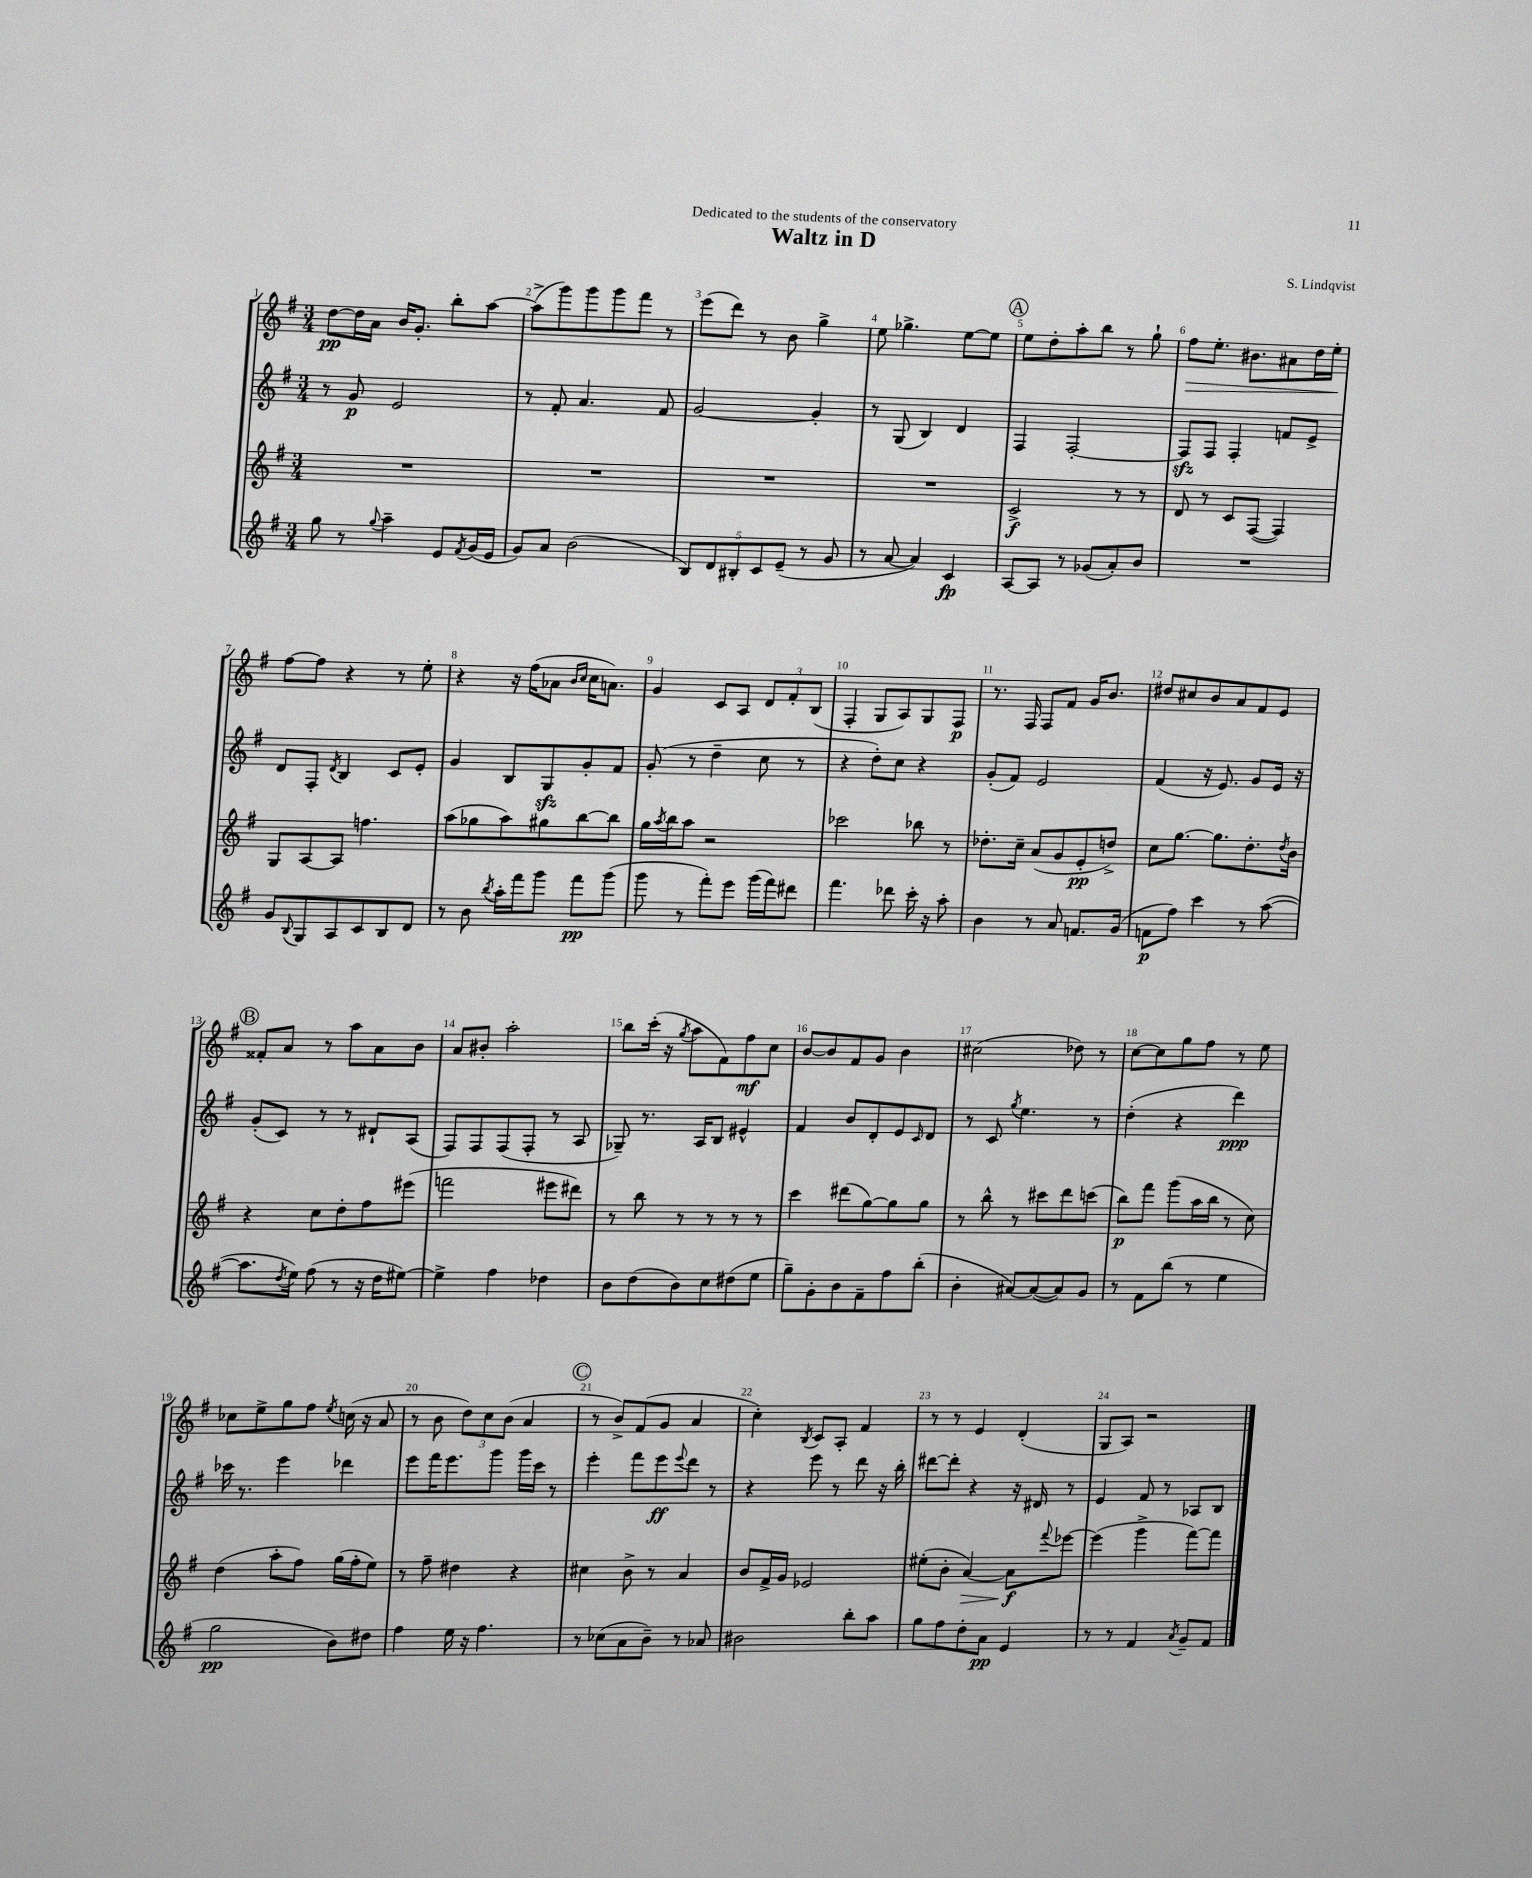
\header { title = "Waltz in D" composer = "S. Lindqvist" dedication = "Dedicated to the students of the conservatory" }
<<
\new StaffGroup <<
\new Staff = "s0" {
    \clef treble \key g \major \numericTimeSignature \time 3/4
    d''8~\pp d''16 a'16 b'16 g'8.-. b''8-. a''8~ |
    a''8->( g'''8) g'''8 g'''8 fis'''8 r8 |
    e'''8( d'''8) r8 b'8 g''4-> |
    e''8 ges''4.-> e''8~ e''8 |
    \mark \markup { \circle "A" } e''8 d''8-. a''8-. b''8 r8 g''8-! |
    fis''8\> e''8.-. bis'8. ais'8 d''16 e''16-.\! |
    fis''8~ fis''8 r4 r8 e''8-. |
    r4 r16 fis''16( aes'8 \grace { b'16 c''16 } c''16 a'8.) |
    g'4 c'8 a8 \tuplet 3/2 { d'8 fis'8-. b8( } |
    fis4-. g8 a8) g8 fis8\p |
    r8. fis16 fis8 fis'8 g'16 b'8. |
    dis''8 cis''8 b'8 a'8 fis'8 e'8 |
    \mark \markup { \circle "B" } fisis'8-. a'8 r8 a''8 a'8 b'8 |
    a'8 bis'8-. a''2-. |
    b''8 c'''16-.( r16 \acciaccatura { g''8 } a''8 fis'8) fis''8\mf c''8 |
    b'8~ b'8 fis'8 g'8 b'4 |
    cis''2( des''8) r8 |
    c''8~ c''8 g''8 fis''8 r8 e''8 |
    ces''8 e''8-> g''8 fis''8 \acciaccatura { e''8 } c''16( r16 a'8 |
    r8 b'8 \tuplet 3/2 { d''8) c''8 b'8( } a'4 |
    \mark \markup { \circle "C" } r8 b'8->) fis'8( g'8 a'4 |
    c''4-.) \acciaccatura { b8 } c'8 a8-. fis'4 |
    r8 r8 e'4 d'4-.( |
    g8 a8) r2 \bar "|." |
}
\new Staff = "s1" {
    \clef treble \key g \major \numericTimeSignature \time 3/4
    r8 g'8\p e'2 |
    r8 fis'8-. a'4. fis'8 |
    g'2~ g'4-. |
    r8 g8( b4) d'4 |
    \mark \markup { \circle "A" } fis4 fis2~-. |
    fis8\sfz fis8 fis4-. f'8 e'8-> |
    d'8 fis8-. \acciaccatura { d'8 } b4 c'8 e'8-. |
    g'4 b8 g8\sfz g'8-. fis'8 |
    g'8-.( r8 d''4-- c''8 r8 |
    r4 d''8-.) c''8 r4 |
    g'8-.( fis'8) e'2 |
    fis'4( r16 e'8.) g'8 e'16 r16 |
    \mark \markup { \circle "B" } g'8-.( c'8) r8 r8 dis'8-! a8( |
    fis8) fis8 fis8( fis8-. r8 a8 |
    ges8--) r8. a16 b8 eis'4-^ |
    fis'4 b'8 d'8-. e'8 \grace { c'16 } d'8 |
    r8 c'8 \acciaccatura { g''8 } e''4. r8 |
    d''4-.( r4 d'''4\ppp) |
    ces'''16 r8. e'''4 des'''4 |
    e'''8 fis'''16 e'''8. g'''8 g'''16 c'''16 r8 |
    \mark \markup { \circle "C" } e'''4-. fis'''8 e'''8\ff \appoggiatura { e'''8 } d'''8 r8 |
    r4 e'''8 r8 d'''8 r16 b''16-. |
    dis'''8~ dis'''8-. r4 r16 dis'16 r8 |
    e'4 fis'8 r8 aes8 b8 \bar "|." |
}
\new Staff = "s2" {
    \clef treble \key g \major \numericTimeSignature \time 3/4
    R2. |
    R2. |
    R2. |
    R2. |
    \mark \markup { \circle "A" } c'2->\f r8 r8 |
    d'8 r8 c'8 fis8~( fis4) |
    g8 a8~ a8 f''4. |
    a''8( ges''8 a''8) gis''8 b''8~ b''8 |
    g''16 \acciaccatura { a''8 } b''16 a''8 r2 |
    ces'''2 bes''8 r8 |
    des''8.-. c''16-- a'8( g'8 e'8-.\pp d''8->) |
    c''8 g''8.~ g''8. d''8.-. \acciaccatura { d''8 } b'16 |
    \mark \markup { \circle "B" } r4 c''8 d''8-. fis''8 eis'''8( |
    f'''2 eis'''8 dis'''8) |
    r8 b''8 r8 r8 r8 r8 |
    c'''4 dis'''8( g''8~) g''8 g''8 |
    r8 b''8-^ r8 cis'''8 d'''8 c'''8( |
    b''8\p) fis'''8 g'''8( a''16 b''16 r8 c''8) |
    d''4( a''8-. fis''8) g''16( fis''16-. e''8) |
    r8 fis''8-- dis''4 r4 |
    \mark \markup { \circle "C" } cis''4 b'8-> r8 a'4 |
    b'8 fis'16-> g'16 ees'2 |
    eis''8-.( b'8-. a'4~\>) a'8\f\! \appoggiatura { fis'''8 } ees'''8~ |
    ees'''4( g'''4-> fis'''8~) fis'''8 \bar "|." |
}
\new Staff = "s3" {
    \clef treble \key g \major \numericTimeSignature \time 3/4
    g''8 r8 \appoggiatura { g''8 } a''4-- e'8 \acciaccatura { fis'8 } g'16( e'16 |
    g'8) a'8 b'2( |
    \tuplet 5/4 { b8) d'8 bis8-. c'8 e'8--( } r8 g'8 |
    r8 a'8~ a'4) c'4\fp |
    \mark \markup { \circle "A" } a8~ a8 r8 ges'8( a'8-.) b'8 |
    R2. |
    g'8 \appoggiatura { b8 } g8 a8 c'8 b8 d'8 |
    r8 b'8 \acciaccatura { b''8 } a''16-. fis'''16 g'''8 fis'''8\pp g'''8( |
    g'''8 r8 fis'''8-.) e'''8 g'''16( fis'''16) dis'''8 |
    fis'''4. des'''8 c'''16-. r16 a''8-. |
    b'4 r8 a'8 f'8. g'16( |
    f'8\p fis''8) c'''4 r8 a''8~( |
    \mark \markup { \circle "B" } a''8. \acciaccatura { d''8 } e''16) fis''8( r8 r16 d''16 eis''8~) |
    eis''4-> fis''4 des''4 |
    b'8 d''8( b'8) c''8 dis''8( e''8 |
    g''8--) g'8-. b'8 fis'8-- fis''8 b''8-.( |
    b'4-. ais'8~) ais'8~( ais'8) g'8 |
    r8 fis'8 b''8( r8 e''4 |
    g''2\pp b'8) dis''8 |
    fis''4 e''16 r16 fis''4. |
    \mark \markup { \circle "C" } r8 ces''8( a'8 b'8--) r8 aes'8 |
    bis'2 b''8-. a''8 |
    g''8 fis''8 d''8-. a'8\pp e'4 |
    r8 r8 fis'4 \acciaccatura { a'8 } g'8-- fis'8 \bar "|." |
}
>>
>>
\layout { \context { \Score \override BarNumber.break-visibility = ##(#f #t #t) barNumberVisibility = #all-bar-numbers-visible } }
